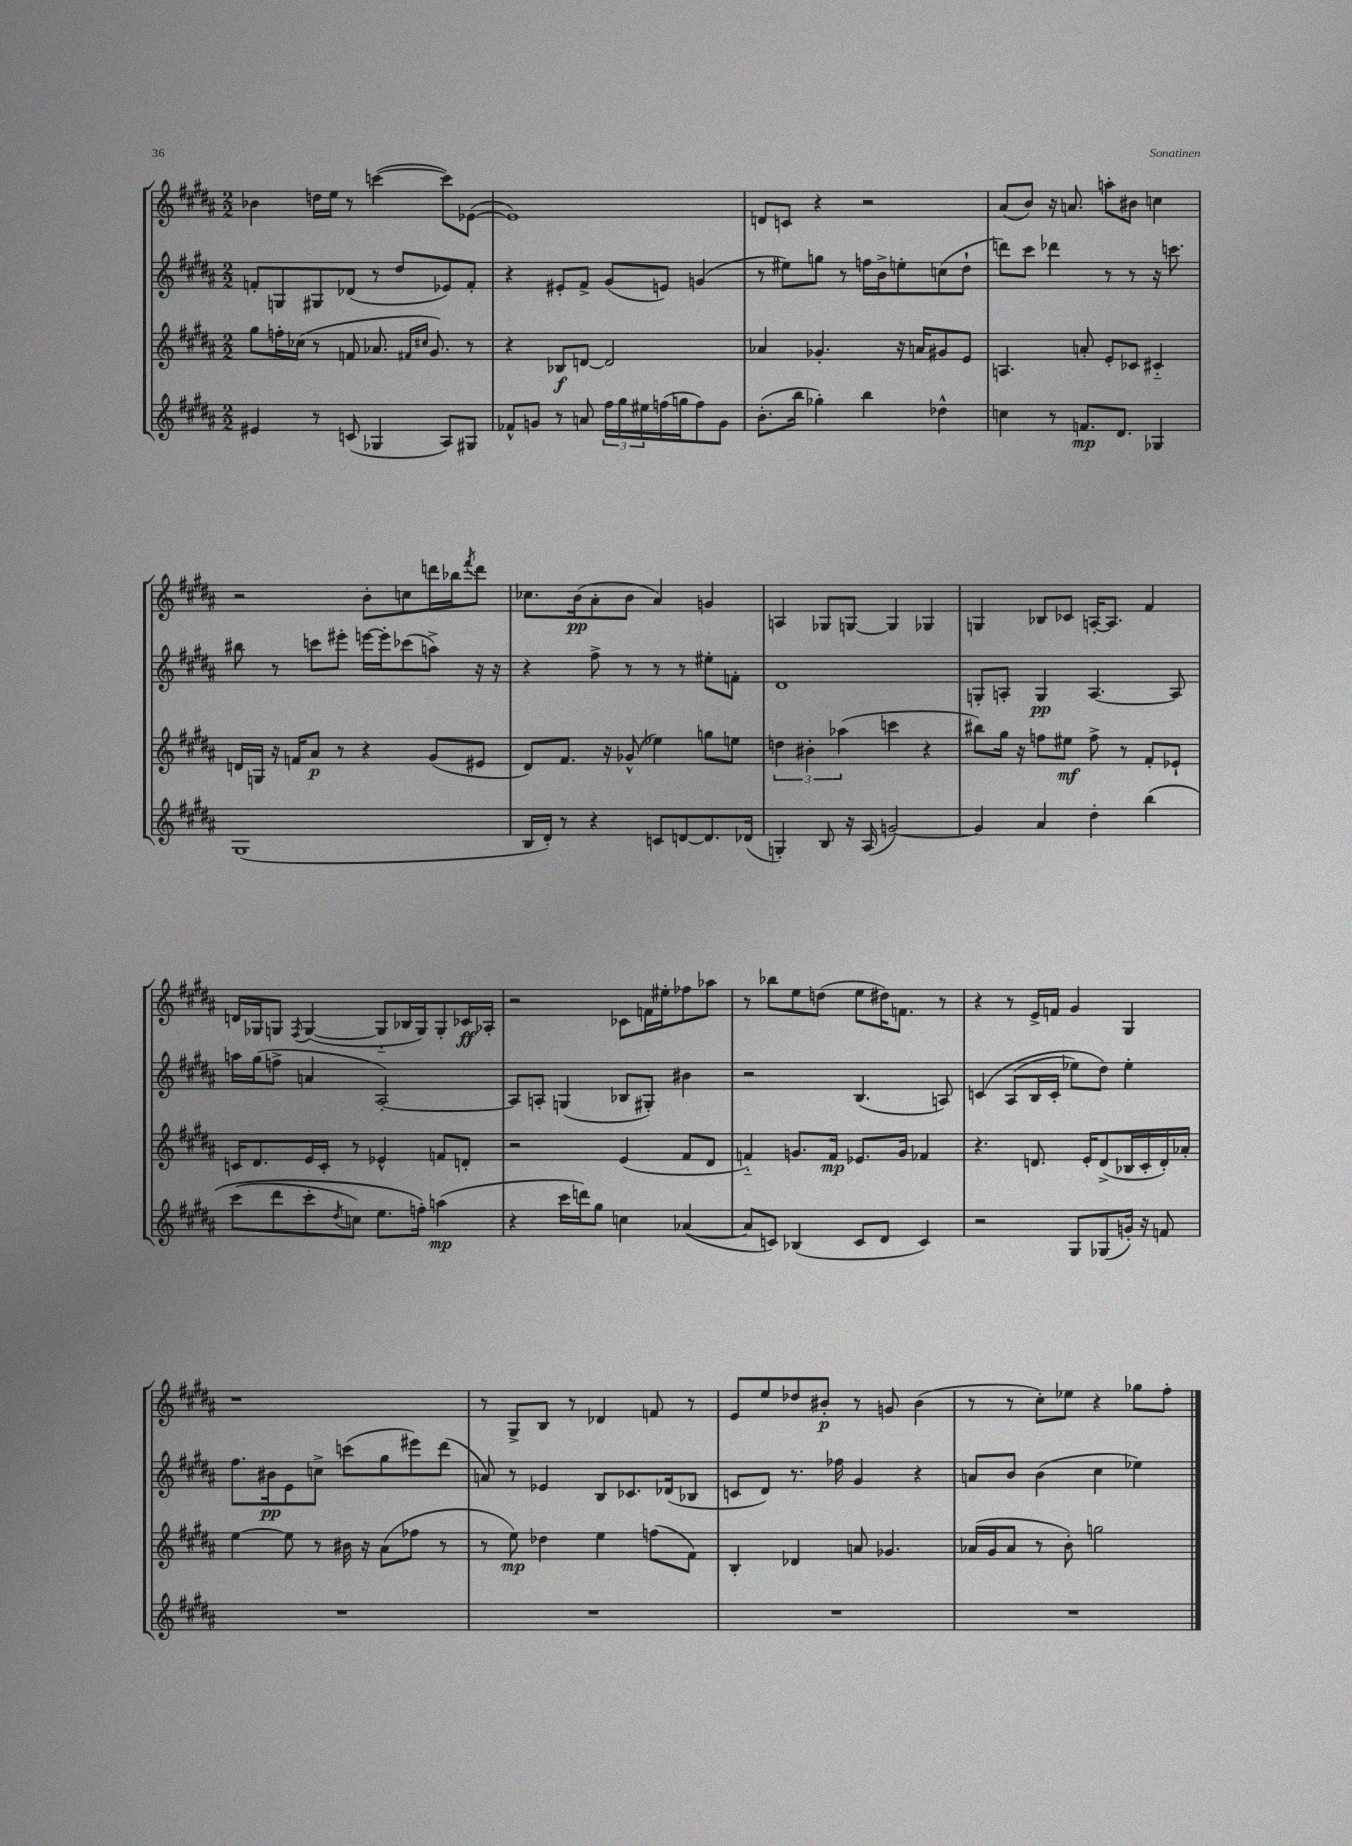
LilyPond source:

<<
\new StaffGroup <<
\new Staff = "s0" {
    \clef treble \key b \major \numericTimeSignature \time 2/2
    bes'4 d''16 e''16 r8 c'''4~( c'''8) ees'8~( |
    ees'1) |
    d'8 c'8 r4 r2 |
    ais'8( b'8) r16 a'8. a''8-. bis'8 c''4 |
    r2 b'8-. c''8 d'''16 bes''16 \acciaccatura { fis'''8 } d'''8 |
    ces''8. b'16\pp( ais'8-. b'8 ais'4) g'4 |
    a4 ges8 g8~ g4 ges4 |
    g4 bes8 ces'8 a16~-. a8. fis'4 |
    d'16 ges16 g8 \acciaccatura { fis8 } g4~( g8-_ bes16 g16) g8-. ces'16\ff aes16-. |
    r2 ces'8 f'16 eis''16-. fes''8 aes''8 |
    r8 bes''8 e''8 d''8( e''8 dis''16) f'8. r8 |
    r4 r8 e'16-> f'16 gis'4 gis4 |
    r1 |
    r8 gis8-> b8 r8 des'4 f'8 r8 |
    e'8 e''8 des''8 bis'8-.\p r8 g'8 bis'4( |
    r8 r8 cis''8-.) ees''8 r4 ges''8 fis''8-. \bar "|." |
}
\new Staff = "s1" {
    \clef treble \key b \major \numericTimeSignature \time 2/2
    f'8-. g8 gis8 des'8( r8 dis''8 ees'8) f'8-. |
    r4 eis'8-. fis'8-> gis'8( e'8) g'4( |
    r8 eis''8) g''8 r8 f''16 b'16-> e''8-. c''8( dis''8-! |
    d'''8) cis'''8 des'''4 r8 r8 r16 c'''8. |
    bis''8 r8 c'''8 eis'''8-. e'''16~ e'''16-. ces'''8( a''8->) r16 r16 |
    r4 fis''8-> r8 r8 r8 eis''8-. f'8-. |
    dis'1 |
    g8-. a8-. g4\pp a4.~ a8 |
    a''16 gis''16( f''8-> a'4 ais2~-.) |
    ais8 a8-. g4( bes8 gis8-.) bis'4 |
    r2 b4.( a8) |
    c'4\( ais8( b16 c'16-. ees''8) dis''8\) ees''4-. |
    fis''8. bis'16\pp e'8 c''8-> c'''8( gis''8 eis'''8) dis'''8( |
    a'8) r8 ees'4 b8 ces'8. des'16( bes8 |
    c'8 dis'8) r8. fes''16 gis'4 r4 |
    a'8 b'8 b'4( cis''4 ees''4) \bar "|." |
}
\new Staff = "s2" {
    \clef treble \key b \major \numericTimeSignature \time 2/2
    gis''8 f''16-. ces''16( r8 f'8 aes'8. \grace { fis'16 cis''16 } gis'8.) r8 |
    r4 bes8\f d'8~ d'2 |
    aes'4 ges'4.-. r16 a'16 gis'8 e'8 |
    a4. a'8-. e'8-. ces'8 cis'4-_ |
    d'16 g16 r16 f'16 ais'8\p r8 r4 gis'8( eis'8 |
    dis'8) fis'8. r16 ges'8-^( ees''4) g''8 e''8 |
    \tuplet 3/2 { d''4 bis'4-. aes''4( } c'''4 r4 |
    bis''8) gis''16 r16 f''8 eis''8\mf f''8-> r8 fis'8-. ees'8-! |
    c'16 dis'8. e'16 c'16-. r8 ees'4-^ f'8 d'8-. |
    r2 e'4( fis'8 dis'8 |
    f'4-_) g'8. f'16\mp ees'8. g'16 fes'4 |
    r4. d'8. e'16-. d'8->( bes16 cis'16-. d'16-.) aes'16-. |
    e''4~ e''8 r8 bis'16 r16 ais'8( fes''8 r8 |
    r8 e''8\mp) des''4 e''4 f''8( fis'8) |
    b4-. des'4 a'8 ges'4. |
    aes'16( gis'16 aes'8 r8 b'8-.) g''2 \bar "|." |
}
\new Staff = "s3" {
    \clef treble \key b \major \numericTimeSignature \time 2/2
    eis'4 r8 c'8( ges4 ais8) gis8 |
    fes'8-^ g'8 r8 a'8 \tuplet 3/2 { fis''16 gis''16 eis''16 } f''16( g''16 f''8) g'8 |
    b'8.-.( b''16 ges''4-.) b''4 des''4-^ |
    c''4 r8 f'8.\mp dis'8. ges4 |
    gis1( |
    b16 dis'16-.) r8 r4 c'8 d'8~ d'8. des'16( |
    g4-.) b8 r16 ais16( g'2~) |
    g'4 ais'4 dis''4-. b''4\( |
    cis'''8( dis'''8 cis'''8-. \acciaccatura { dis''8 } c''8) e''8. f''16-.\) a''4\mp( |
    r4 cis'''16 d'''16) gis''8 c''4 aes'4~( |
    aes'8 c'8) bes4( c'8 dis'8 c'4) |
    r2 gis8 ges8( g'16-.) r16 f'8 |
    R1 |
    R1 |
    R1 |
    R1 \bar "|." |
}
>>
>>
\layout { \context { \Score \remove "Bar_number_engraver" } }
